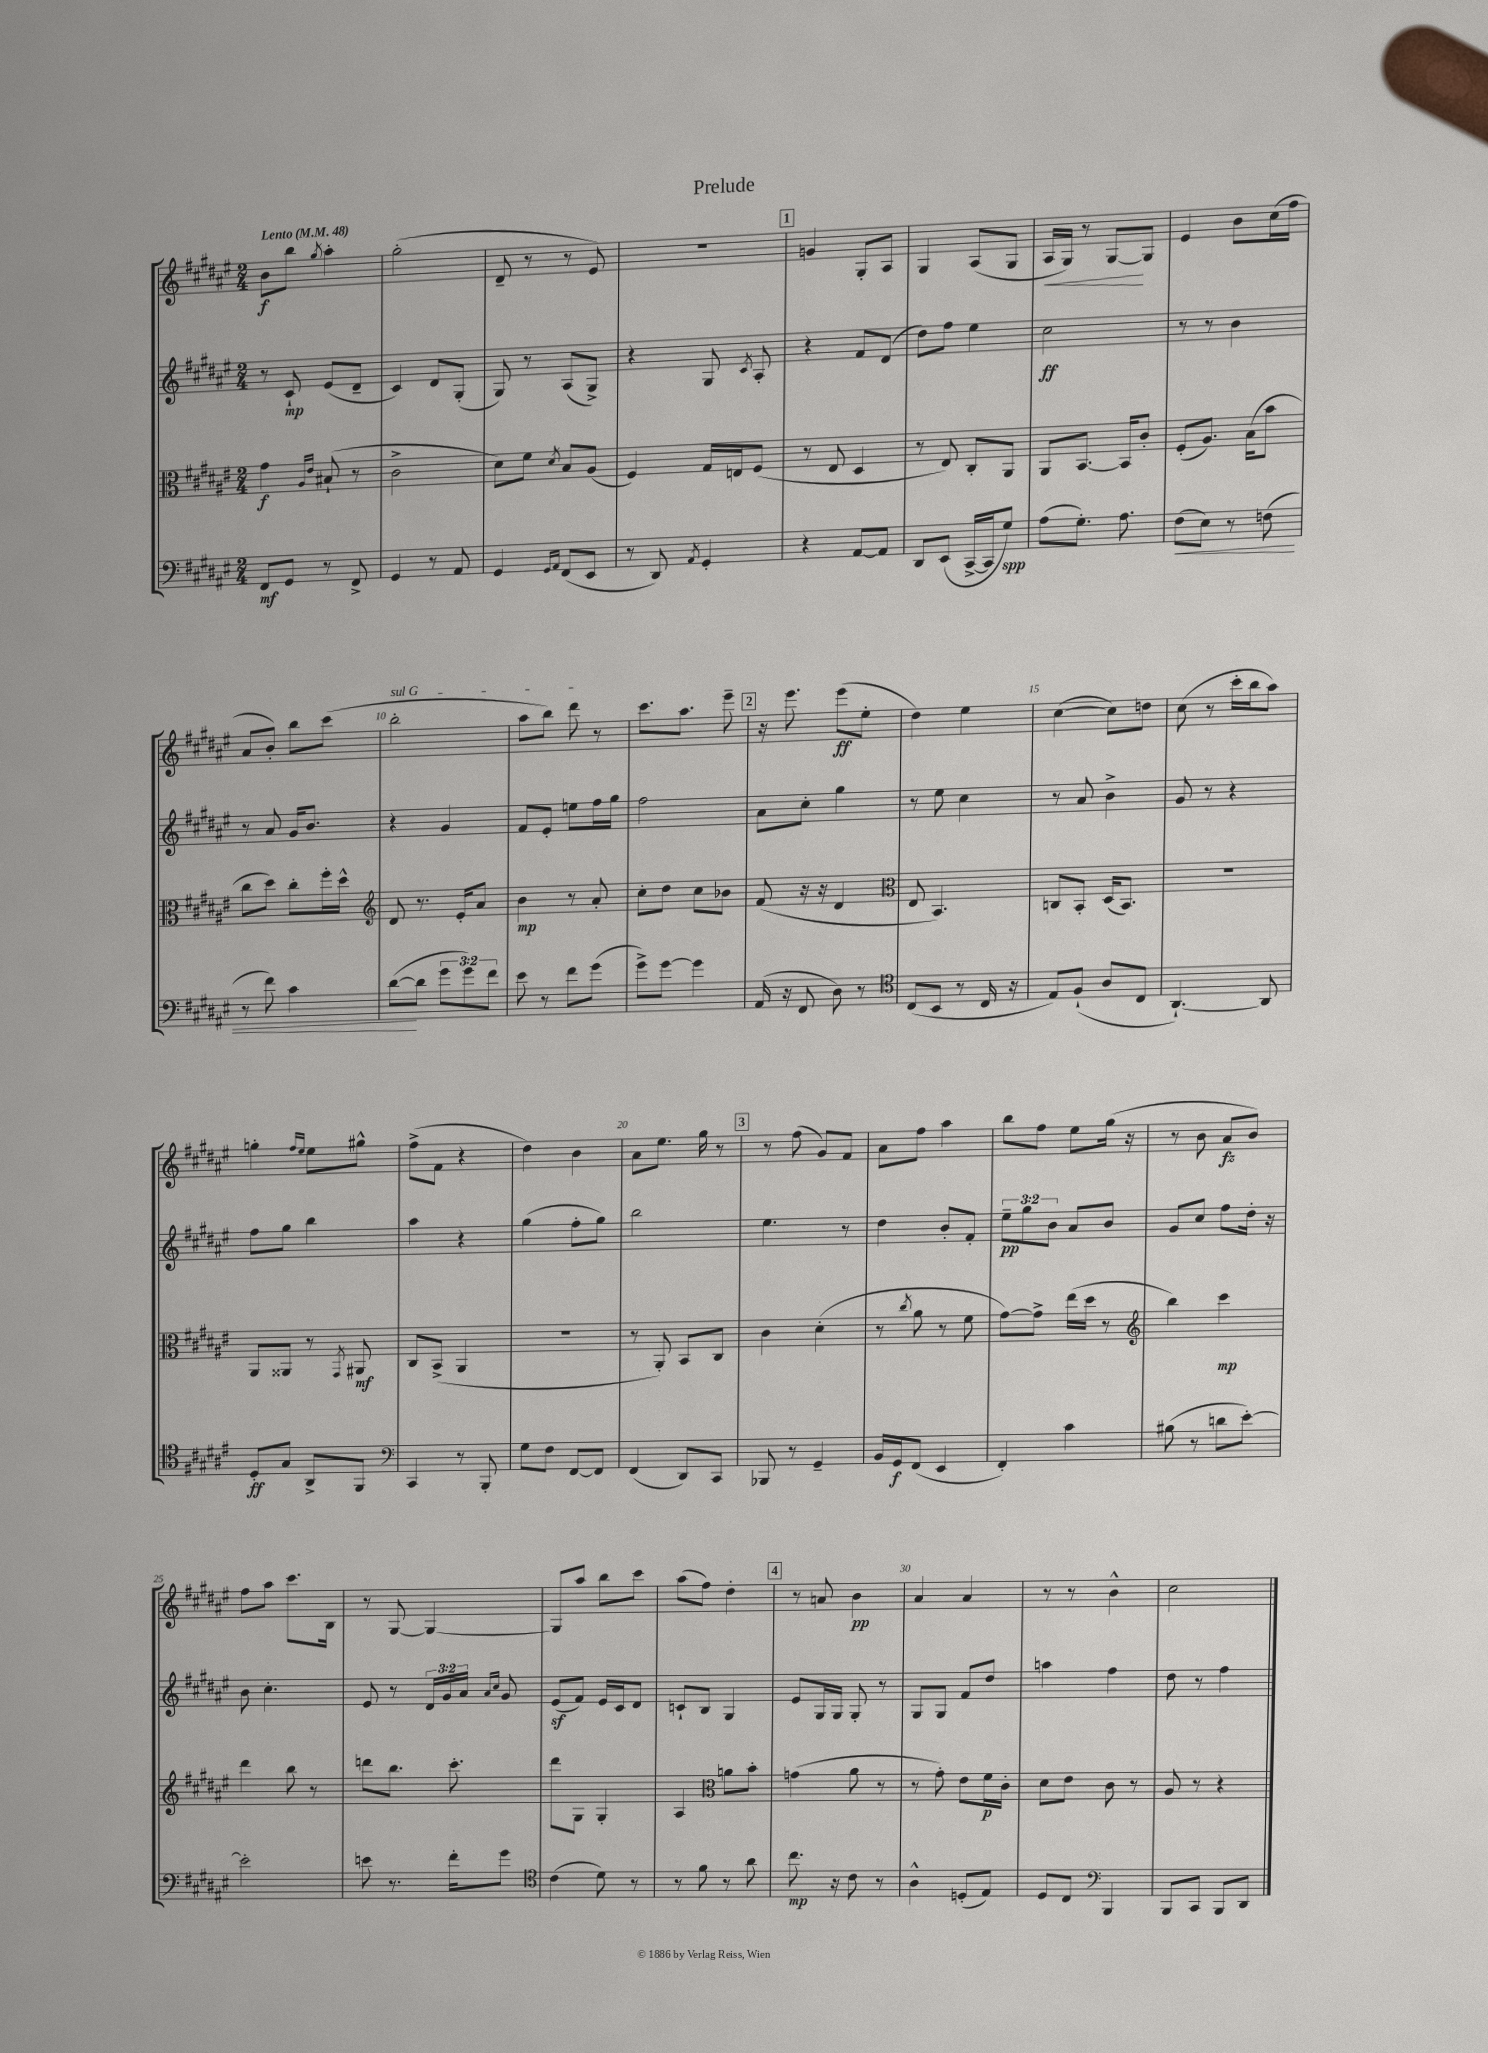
\header { title = "Prelude" }
<<
\new StaffGroup <<
\new Staff = "s0" {
    \clef treble \key fis \major \numericTimeSignature \time 2/4 \tempo "Lento" 4 = 48
    \autoBeamOff b'8[\f b''8] \acciaccatura { gis''8 } ais''4-. |
    gis''2-.( |
    dis'8-- r8 r8 eis'8) |
    R2 |
    \mark \markup { \box "1" } g'4 gis8[-. ais8] |
    gis4 ais8[( gis8] |
    ais16[\< gis16]) r8 gis8[~\! gis8] |
    eis'4 b'8[ cis''16( fis''16] |
    ais'8[ b'8]-.) b''8[ cis'''8]( |
    \once \override TextSpanner.bound-details.left.text = \markup { \italic "sul G" } b''2-.\startTextSpan |
    ais''8[ b''8]) dis'''8\stopTextSpan r8 |
    cis'''8.[ ais''8.] eis'''8-- |
    \mark \markup { \box "2" } r16 eis'''8. eis'''8[\ff( eis''8]-. |
    dis''4) eis''4 |
    cis''4~( cis''8[) d''8] |
    cis''8( r8 cis'''16[-. b''16 ais''8]) |
    g''4-. \grace { fis''16[ eis''16] } eis''8[ gis''8]-^ |
    fis''8[->( fis'8] r4 |
    dis''4) b'4 |
    ais'8[ eis''8.] gis''16 r8 |
    \mark \markup { \box "3" } r8 fis''8( gis'8[) fis'8] |
    ais'8[ fis''8] ais''4 |
    b''8[ fis''8] eis''8[ gis''16]( r16 |
    r8 b'8 ais'8[\fz b'8]) |
    fis''8[ ais''8] cis'''8.[ b16] |
    r8 gis8~ gis4~ |
    gis8[ ais''8] b''8[ cis'''8] |
    ais''8[( fis''8]) dis''4-. |
    \mark \markup { \box "4" } r8 a'8 b'4\pp |
    ais'4 ais'4 |
    r8 r8 b'4-^ |
    cis''2 \bar "|." |
}
\new Staff = "s1" {
    \clef treble \key fis \major \numericTimeSignature \time 2/4 \override Staff.TupletNumber.text = #tuplet-number::calc-fraction-text
    \autoBeamOff r8 cis'8-!\mp eis'8[( dis'8]-- |
    cis'4) dis'8[ gis8]-.( |
    gis8) r8 ais8[( gis8]->) |
    r4 gis8 \acciaccatura { cis'8 } ais8-. |
    \mark \markup { \box "1" } r4 fis'8[ dis'8]( |
    dis''8[) fis''8] eis''4 |
    cis''2\ff |
    r8 r8 b'4 |
    r8 ais'8 gis'16[ b'8.] |
    r4 gis'4 |
    fis'8[ eis'8]-. e''8[ fis''16 gis''16] |
    fis''2 |
    \mark \markup { \box "2" } ais'8[ cis''8]-. gis''4 |
    r8 eis''8 cis''4 |
    r8 ais'8 b'4-> |
    gis'8 r8 r4 |
    fis''8[ gis''8] b''4 |
    ais''4 r4 |
    gis''4( fis''8[-. gis''8]) |
    b''2 |
    \mark \markup { \box "3" } eis''4. r8 |
    dis''4 b'8[-. fis'8]-. |
    \tuplet 3/2 { eis''8[--\pp gis''8 b'8] } ais'8[ b'8] |
    gis'8[ cis''8] fis''8[ dis''16]-. r16 |
    b'8 cis''4.-. |
    eis'8 r8 \tuplet 3/2 { dis'16[ gis'16 ais'16] } \grace { ais'16[ cis''16] } gis'8 |
    eis'8[\sf( fis'8]) eis'16[ cis'16 dis'8] |
    c'8[-! b8] gis4 |
    \mark \markup { \box "4" } eis'8[ gis16 gis16] gis8-. r8 |
    gis8[ gis8] fis'8[ dis''8] |
    a''4 fis''4 |
    dis''8 r8 fis''4 \bar "|." |
}
\new Staff = "s2" {
    \clef alto \key fis \major \numericTimeSignature \time 2/4
    \autoBeamOff gis'4\f \grace { ais16[ eis'16] } bis8-!( r8 |
    cis'2-> |
    dis'8[) fis'8] \acciaccatura { dis'8 } b8[ ais8]( |
    fis4) gis16[ e16 fis8]( |
    \mark \markup { \box "1" } r8 eis8 dis4 |
    r8 eis8) cis8[-. ais,8] |
    ais,8[ b,8.]~ b,16[ cis'8]-. |
    fis8[-.( ais8.]) b16[( b'8] |
    cis''8[ dis''8]) cis''8[-. fis''16-. dis''16]-^ |
    \clef treble dis'8 r8. eis'16[-. ais'8] |
    b'4\mp r8 ais'8-. |
    cis''8[-. dis''8] cis''8[ bes'8] |
    \mark \markup { \box "2" } fis'8( r16 r16 dis'4 |
    \clef alto eis8 b,4.) |
    c8[ b,8]-. dis16[( b,8.]) |
    r2 |
    ais,8[ aisis,8] r8 \acciaccatura { gis,8 } ais,8\mf |
    cis8[ b,8]->( ais,4 |
    r2 |
    r8 ais,8-.) b,8[ cis8] |
    \mark \markup { \box "3" } cis'4 dis'4-.( |
    r8 \acciaccatura { cis''8 } ais'8 r8 fis'8 |
    gis'8[~) gis'8]-> eis''16[( dis''16] r8 |
    \clef treble b''4) cis'''4\mp |
    dis'''4 b''8 r8 |
    d'''8[ b''8.] cis'''8.-. |
    dis'''8[ gis8] gis4-. |
    ais4 \clef alto a'8[ b'8]-. |
    \mark \markup { \box "4" } g'4( ais'8 r8 |
    r8 gis'8-.) eis'8[ fis'16\p cis'16]-. |
    dis'8[ eis'8] cis'8 r8 |
    ais8 r8 r4 \bar "|." |
}
\new Staff = "s3" {
    \clef bass \key fis \major \numericTimeSignature \time 2/4 \override Staff.TupletNumber.text = #tuplet-number::calc-fraction-text
    \autoBeamOff fis,8[\mf gis,8] r8 fis,8-> |
    gis,4 r8 ais,8 |
    gis,4 \grace { gis,16[ ais,16] } fis,8[( eis,8] |
    r8 dis,8) \acciaccatura { ais,8 } gis,4-. |
    \mark \markup { \box "1" } r4 ais,8[~ ais,8] |
    dis,8[ eis,8]( cis,16[~-> cis,16 gis8]\spp) |
    ais8[( gis8.]-.) ais8. |
    fis8[\<( eis8]) r8 f8( |
    r8 fis'8) cis'4 |
    dis'8[~\!( dis'8] \tuplet 3/2 { gis'8[ gis'8) fis'8] } |
    eis'8 r8 fis'8[ gis'8]( |
    gis'8[->) gis'8]~ gis'4 |
    \mark \markup { \box "2" } ais,16( r16 fis,8 dis8) r8 |
    \clef tenor cis8[( b,8] r8 cis16 r16 |
    eis8[) fis8]-!( ais8[ cis8] |
    ais,4.~-!) ais,8 |
    dis8[-.\ff gis8] ais,8[-> fis,8] |
    \clef bass cis,4 r8 b,,8-. |
    gis8[ fis8] fis,8[~ fis,8] |
    fis,4( dis,8[) cis,8] |
    \mark \markup { \box "3" } bes,,8 r8 gis,4-- |
    b,16[ gis,16\f fis,8]( eis,4 |
    fis,4-.) cis'4 |
    bis8( r8 d'8[ eis'8]~-.) |
    eis'2-. |
    e'8 r8. fis'16[-. gis'8] |
    \clef tenor cis'4( dis'8) r8 |
    r8 fis'8 r8 ais'8 |
    \mark \markup { \box "4" } cis''8.\mp r16 cis'8 r8 |
    ais4-^ d8[-.( eis8]) |
    dis8[ cis8] \clef bass b,,4 |
    b,,8[ cis,8] b,,8[ dis,8] \bar "|." |
}
>>
>>
\layout { \context { \Score \override BarNumber.break-visibility = ##(#f #t #t) barNumberVisibility = #(every-nth-bar-number-visible 5) } }
